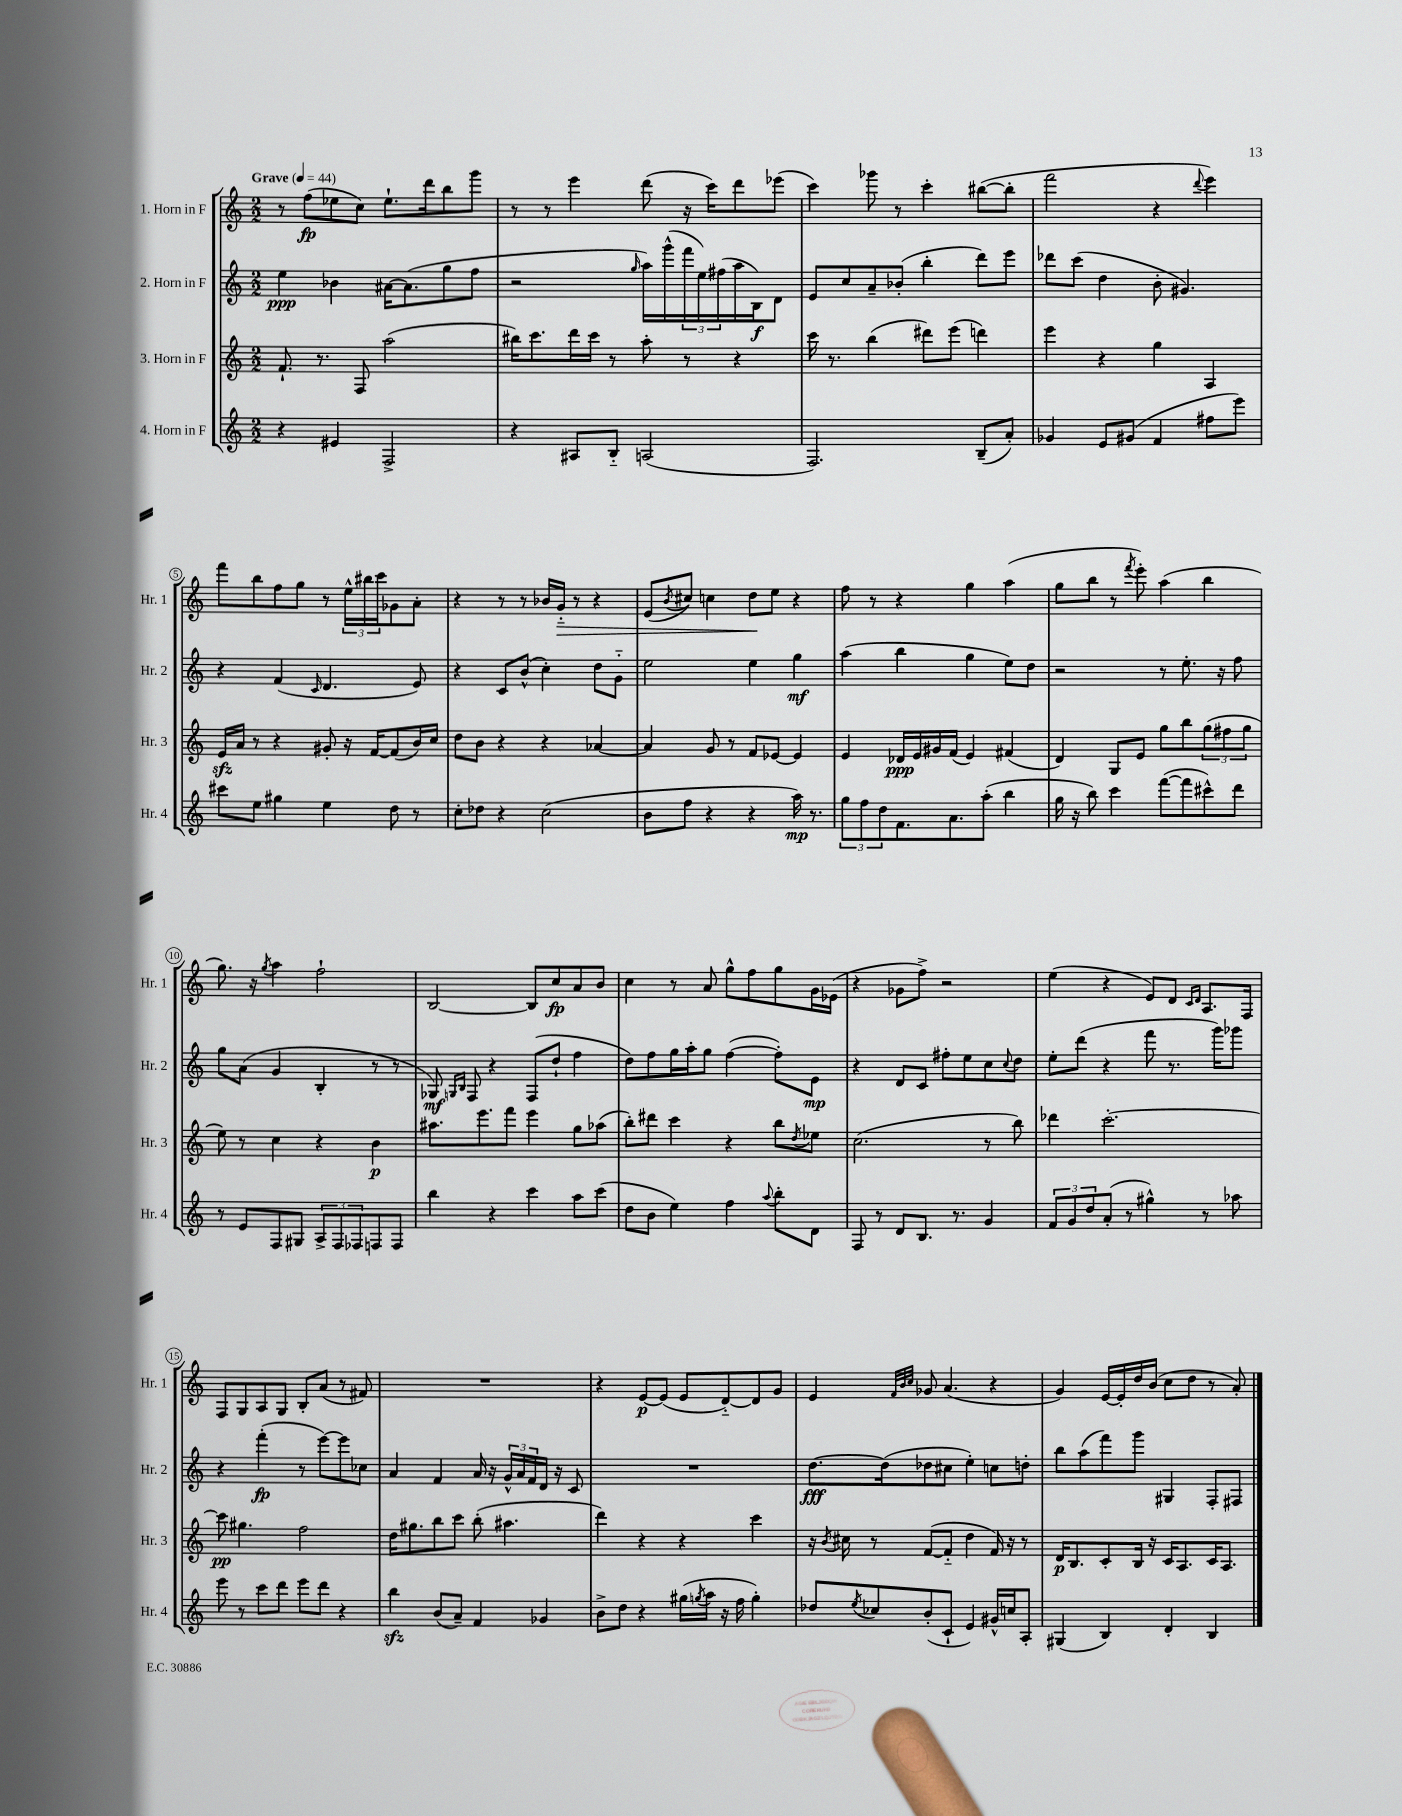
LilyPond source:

<<
\new StaffGroup <<
\new Staff = "s0" \with { instrumentName = "1. Horn in F" shortInstrumentName = "Hr. 1" } {
    \clef treble \key c \major \numericTimeSignature \time 2/2 \tempo "Grave" 4 = 44
    r8 f''8\fp( ees''8 c''8) ees''8.-! d'''16 b''8 g'''8 |
    r8 r8 e'''4 d'''8( r16 c'''16) d'''8 ees'''8( |
    c'''4) ges'''8 r8 c'''4-. bis''8~( bis''8-. |
    f'''2 r4 \appoggiatura { d'''8 } e'''4) |
    f'''8 b''8 f''8 g''8 r8 \tuplet 3/2 { e''16-^ bis''16 c'''16 } ges'8 a'8-. |
    r4 r8 r8 bes'16 g'16-_\> r8 r4 |
    e'8( \acciaccatura { b'8 } cis''8) c''4 d''8\! e''8 r4 |
    f''8 r8 r4 g''4 a''4( |
    g''8 b''8 r8 \acciaccatura { f'''8 } e'''8-.) a''4( b''4 |
    g''8.) r16 \acciaccatura { g''8 } a''4 f''2-! |
    b2~ b8 c''8\fp a'8 b'8 |
    c''4 r8 a'8 g''8-^ f''8 g''8 g'16 ees'16( |
    r4 ges'8 f''8->) r2 |
    e''4( r4 e'8) d'8 \grace { c'16 d'16 } a8. f16 |
    f8 g8 a8 g8 b8-. a'8( r8 fis'8) |
    R1 |
    r4 e'8~\p e'8( e'8 d'8~-_) d'8 g'8 |
    e'4 \grace { f'32 b'32 c''32 } ges'8 a'4.( r4 |
    g'4) e'16~ e'16-. d''16 b'16( c''8 d''8 r8 a'8-.) \bar "|." |
}
\new Staff = "s1" \with { instrumentName = "2. Horn in F" shortInstrumentName = "Hr. 2" } {
    \clef treble \key c \major \numericTimeSignature \time 2/2
    e''4\ppp bes'4 ais'16~ ais'8.( g''8 f''8 |
    r2 \grace { g''16 } a''16) g'''16-^( \tuplet 3/2 { f'''16 e''16) fis''16( } a''16 b16\f) d'8 |
    e'8 c''8 a'8-- bes'8-.( b''4-. d'''8) e'''8 |
    des'''8 c'''8( d''4 b'8-. gis'4.) |
    r4 f'4( \grace { c'16 } d'4. e'8) |
    r4 c'8 b'8-^( c''4-.) d''8 g'8-_ |
    e''2 e''4 g''4\mf |
    a''4( b''4 g''4 e''8) d''8 |
    r2 r8 e''8.-. r16 f''8 |
    g''8 a'8( g'4 b4-. r8 r8 |
    ges8\mf) \grace { g16 b16 } f8 r4 f8( d''8-! f''4 |
    d''8) f''8 g''16 a''16-. g''8 f''4~( f''8-.) e'8\mp |
    r4 d'8 c'8 fis''8-. e''8 c''8 \appoggiatura { c''8 } d''8 |
    e''8-. d'''8( r4 f'''8 r8. g'''16) ges'''8 |
    r4 f'''4-.\fp( r8 e'''8~) e'''8 ces''8 |
    a'4 f'4 a'16 r16 \tuplet 3/2 { g'16-^ a'16 f'16 } d'16 r16 c'8 |
    R1 |
    d''8.~\fff d''16( des''8 cis''8 e''4-.) c''8 d''8-. |
    b''8 a''8( f'''8) g'''8 gis4 f8-. fis8 \bar "|." |
}
\new Staff = "s2" \with { instrumentName = "3. Horn in F" shortInstrumentName = "Hr. 3" } {
    \clef treble \key c \major \numericTimeSignature \time 2/2
    f'8.-! r8. f8 a''2( |
    bis''16) c'''8. d'''16 c'''16 r8 a''8-. r8 r4 |
    c'''16 r8. b''4( dis'''8) e'''8( d'''4) |
    e'''4 r4 g''4 a4 |
    e'16\sfz a'16 r8 r4 gis'8-. r16 f'16~ f'8( b'16) c''16 |
    d''8 b'8 r4 r4 aes'4~ |
    aes'4 g'8 r8 f'8 ees'8~ ees'4 |
    e'4 des'16\ppp e'16 gis'16 f'16( e'4) fis'4( |
    d'4) g8 e'8 g''8 b''8 \tuplet 3/2 { g''8( fis''8 g''8 } |
    e''8) r8 c''4 r4 b'4\p |
    ais''8. e'''8. f'''8 e'''4 g''8 aes''8( |
    b''8-.) dis'''8 c'''4 r4 b''8 \acciaccatura { d''8 } ees''8 |
    c''2.( r8 b''8) |
    des'''4 c'''2.~-. |
    c'''8\pp gis''4. f''2 |
    d''16 gis''8. b''8 c'''8 b''8-.( ais''4. |
    d'''4) r4 r4 c'''4 |
    r16 \acciaccatura { b'8 } cis''16 r8 f'8~( f'8-_ d''4 f'16) r16 r8 |
    d'16\p b8. c'8-. b16 r16 c'16 a8. c'16 a8. \bar "|." |
}
\new Staff = "s3" \with { instrumentName = "4. Horn in F" shortInstrumentName = "Hr. 4" } {
    \clef treble \key c \major \numericTimeSignature \time 2/2
    r4 eis'4 f2-> |
    r4 ais8 b8-_ a2( |
    f2.) b8--( a'8-.) |
    ges'4 e'8 gis'8( f'4 fis''8 e'''8) |
    cis'''8 e''8 gis''4 e''4 d''8 r8 |
    c''8-. des''8 r4 c''2( |
    b'8 f''8 r4 r4 a''16\mp) r8. |
    \tuplet 3/2 { g''8 f''8 d''8 } f'8. a'8. a''8-.( b''4 |
    g''16 r16 b''8) c'''4 f'''8~( f'''8 cis'''8-^) d'''8 |
    r8 e'8 f8 gis8 \tuplet 3/2 { a8-> f8 fes8 } f8 f8 |
    b''4 r4 c'''4 a''8 c'''8( |
    d''8 b'8 e''4) f''4 \appoggiatura { a''8 } b''8-. d'8 |
    f8 r8 d'8 b8. r8. g'4 |
    \tuplet 3/2 { f'8 g'8 d''8 } a'8-.( r8 gis''4-^) r8 aes''8 |
    e'''8 r8 c'''8 d'''8 e'''8 d'''8 r4 |
    b''4\sfz b'8( a'8--) f'4 ges'4 |
    b'8-> d''8 r4 gis''16( \acciaccatura { g''8 } a''16 r16 f''16 g''4-.) |
    des''8 \acciaccatura { e''8 } ces''8 b'8-.( c'8-! e'4) gis'16-^ c''16 a8-. |
    gis4( b4) d'4-. b4 \bar "|." |
}
>>
>>
\layout { \context { \Score \override BarNumber.stencil = #(make-stencil-circler 0.1 0.3 ly:text-interface::print) } }
